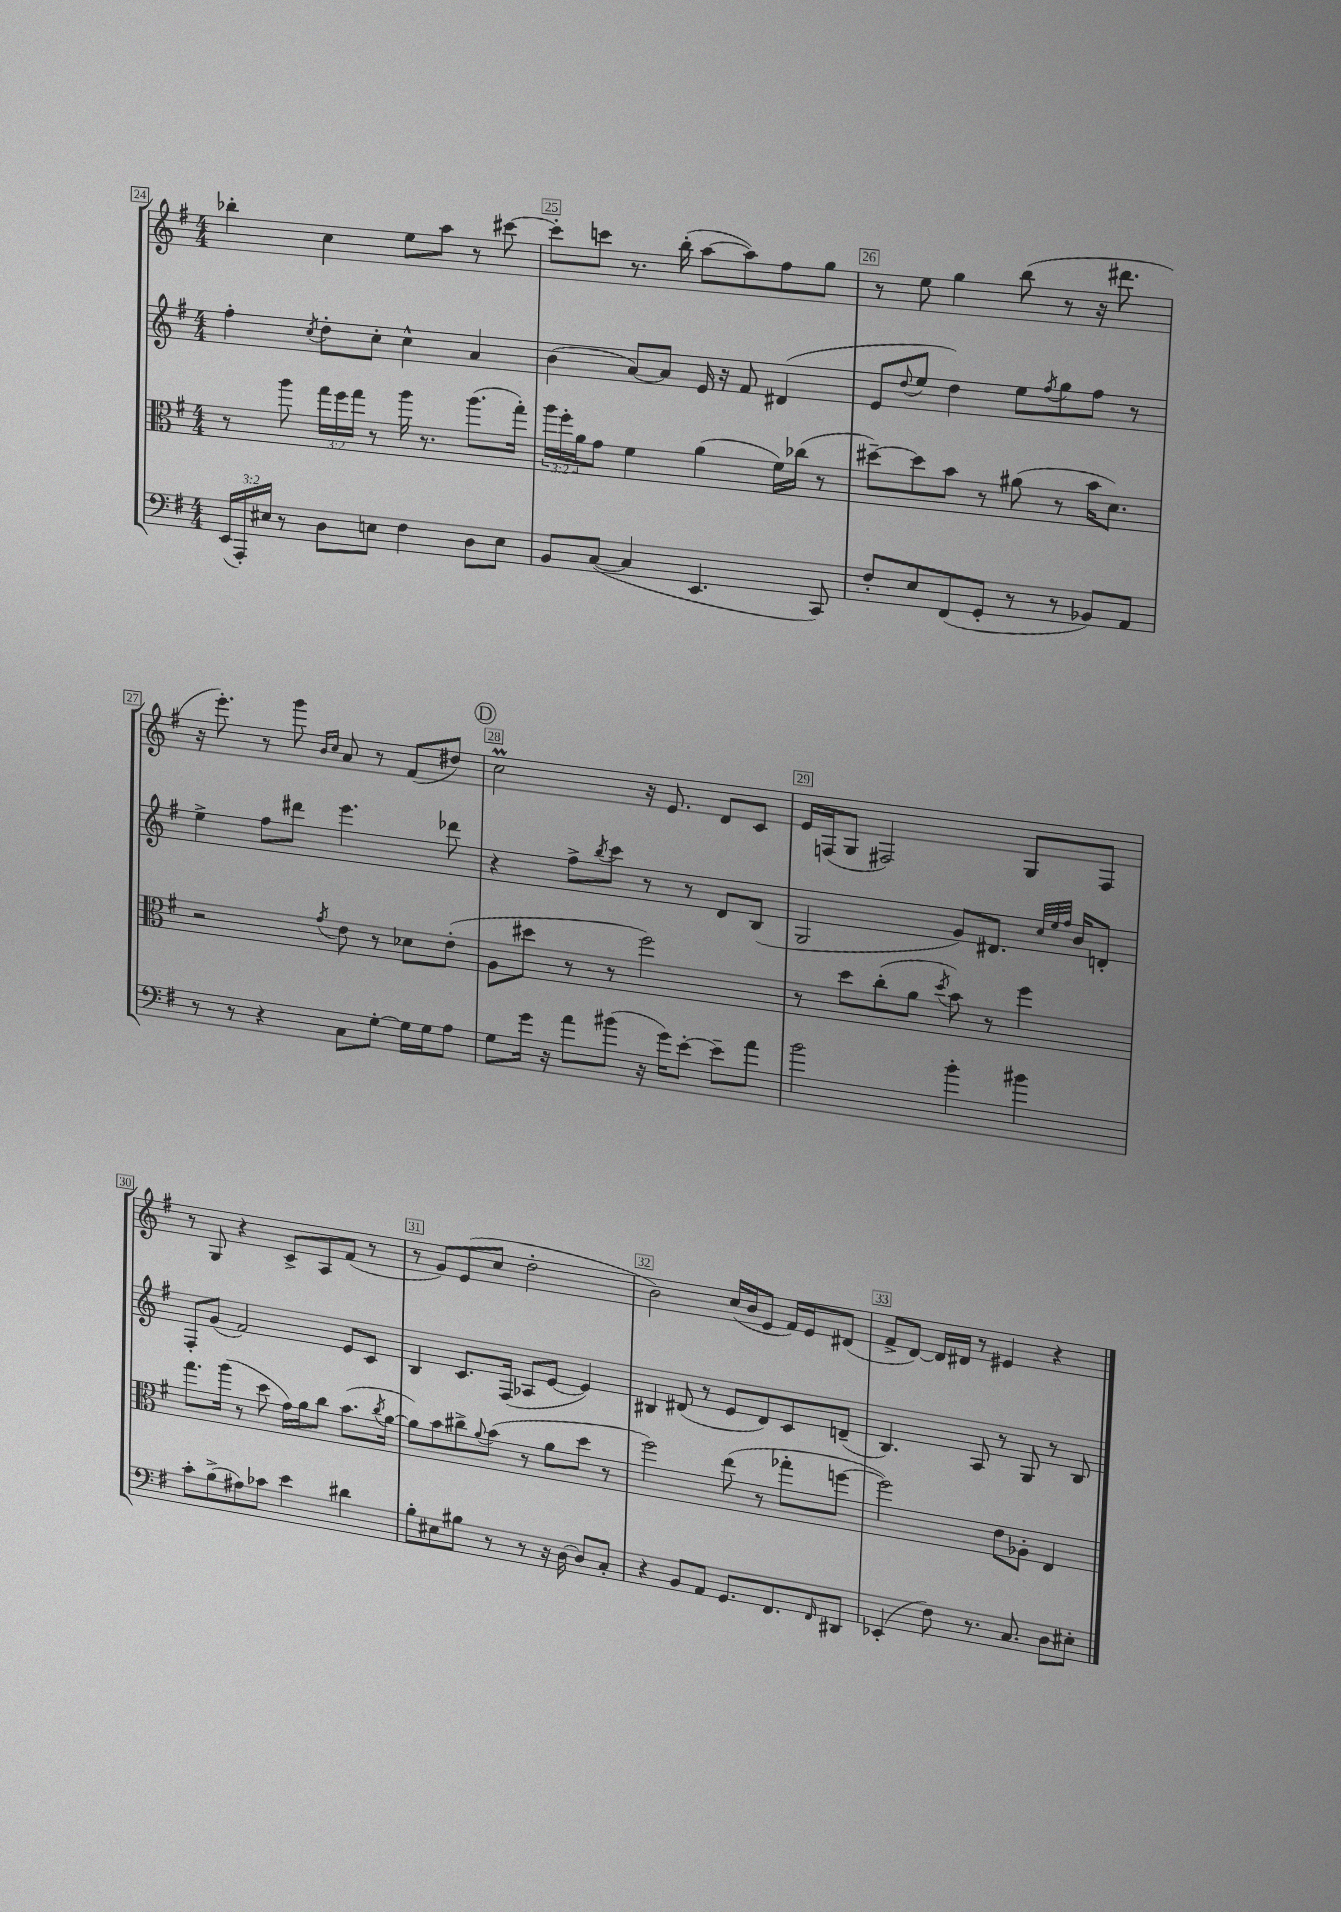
<<
\new StaffGroup <<
\new Staff = "s0" {
    \clef treble \key g \major \numericTimeSignature \time 4/4
    bes''4-. c''4 e''8 a''8 r8 cis'''8~ |
    cis'''8-. c'''8 r8. b''16-.( a''8~ a''8) fis''8 g''8 |
    r8 e''8 g''4 b''8( r8 r16 dis'''8. |
    r16 e'''8.-.) r8 g'''8 \grace { b'16 c''16 } a'8 r8 fis'8( dis''8) |
    \mark \markup { \circle "D" } c''2\prall r16 e'8. d'8 c'8 |
    e'16 f16( g8 fis2) g8 fis8 |
    r8 g8 r4 c'8-> a8 fis'8( r8 |
    r8 g'8) e'8( c''8 d''2-. |
    b'2) c''16( b'16 e'8 fis'16) e'16 dis'8( |
    fis'8-> d'8~) d'16 dis'16 r8 eis'4 r4 \bar "|." |
}
\new Staff = "s1" {
    \clef treble \key g \major \numericTimeSignature \time 4/4
    fis''4-. \acciaccatura { c''8 } d''8-. c''8-. c''4-^ a'4 |
    b'4( a'8~) a'8 e'16 r16 fis'8 dis'4( |
    e'8 \appoggiatura { d''8 } e''8 d''4) e''8 \acciaccatura { fis''8 } g''8 fis''8 r8 |
    e''4-> fis''8 dis'''8 e'''4. des'''8 |
    \mark \markup { \circle "D" } r4 fis''8-> \acciaccatura { b''8 } c'''8 r8 r8 d'8 b8( |
    g2 g'8) dis'8. \grace { c''32 e''32 fis''32 } b'16 d'8-. |
    fis8-. g'8( fis'2) e'8 c'8 |
    b4 c'8. fis16( aes8 e'8~ e'4) |
    bis4 dis'8( r8 e'8 dis'8) c'8 d'8--( |
    b4.) a8 r8 g8 r8 b8 \bar "|." |
}
\new Staff = "s2" {
    \clef alto \key g \major \numericTimeSignature \time 4/4 \override Staff.TupletNumber.text = #tuplet-number::calc-fraction-text
    r8 a''8 \tuplet 3/2 { g''16 fis''16 g''16 } r8 a''16 r8. a''8.( g''16-.) |
    \tuplet 3/2 { a''16 fis''16-. a'16 } g'8 fis'4 a'4( fis'16) ces''16( r8 |
    dis''8~--) dis''8 b'8 r8 ais'8( r8 b'16 d'8.) |
    r2 \acciaccatura { g'8 } e'8 r8 des'8 e'8-.( |
    \mark \markup { \circle "D" } a8 dis''8 r8 r8 fis''2) |
    r8 d''8 c''8-.( a'8 \acciaccatura { d''8 } b'8) r8 fis''4 |
    g''8. a''16( r8 d''8 g'16) a'16 c''8 b'8.( \acciaccatura { c''8 } a'16~ |
    a'8) b'8 cis''8-> \appoggiatura { a'8 } b'8( r8 a'8 d''8 r8 |
    fis''2) e''8( r8 ges''8-. f''8~ |
    f''2) e'8 aes8-. e4 \bar "|." |
}
\new Staff = "s3" {
    \clef bass \key g \major \numericTimeSignature \time 4/4 \override Staff.TupletNumber.text = #tuplet-number::calc-fraction-text
    \tuplet 3/2 { e,16( a,,16-.) eis16 } r8 d8 e8 fis4 d8 e8 |
    b,8 c8~( c4 e,4. c,8) |
    fis8-. e8 fis,8( g,8-. r8 r8 bes,8) a,8 |
    r8 r8 r4 c8 g8~-. g16 g16 a8 |
    \mark \markup { \circle "D" } g8 g'16 r16 a'8 bis'8( r16 g'16) e'8~-. e'8-- a'8 |
    b'2 b'4-. bis'4 |
    c'8-. b8->( ais8) ces'8 e'4 dis'4 |
    b8-. eis8 bis8 r8 r8 r16 d16~ d8 c8-. |
    r4 b,8 a,8 g,8. fis,8. \grace { fis,16 } dis,8 |
    ees,4-.( fis8) r8. c8. d8 eis8-. \bar "|." |
}
>>
>>
\layout { \context { \Score currentBarNumber = #24 \override BarNumber.break-visibility = ##(#f #t #t) barNumberVisibility = #all-bar-numbers-visible \override BarNumber.stencil = #(make-stencil-boxer 0.1 0.3 ly:text-interface::print) } }
